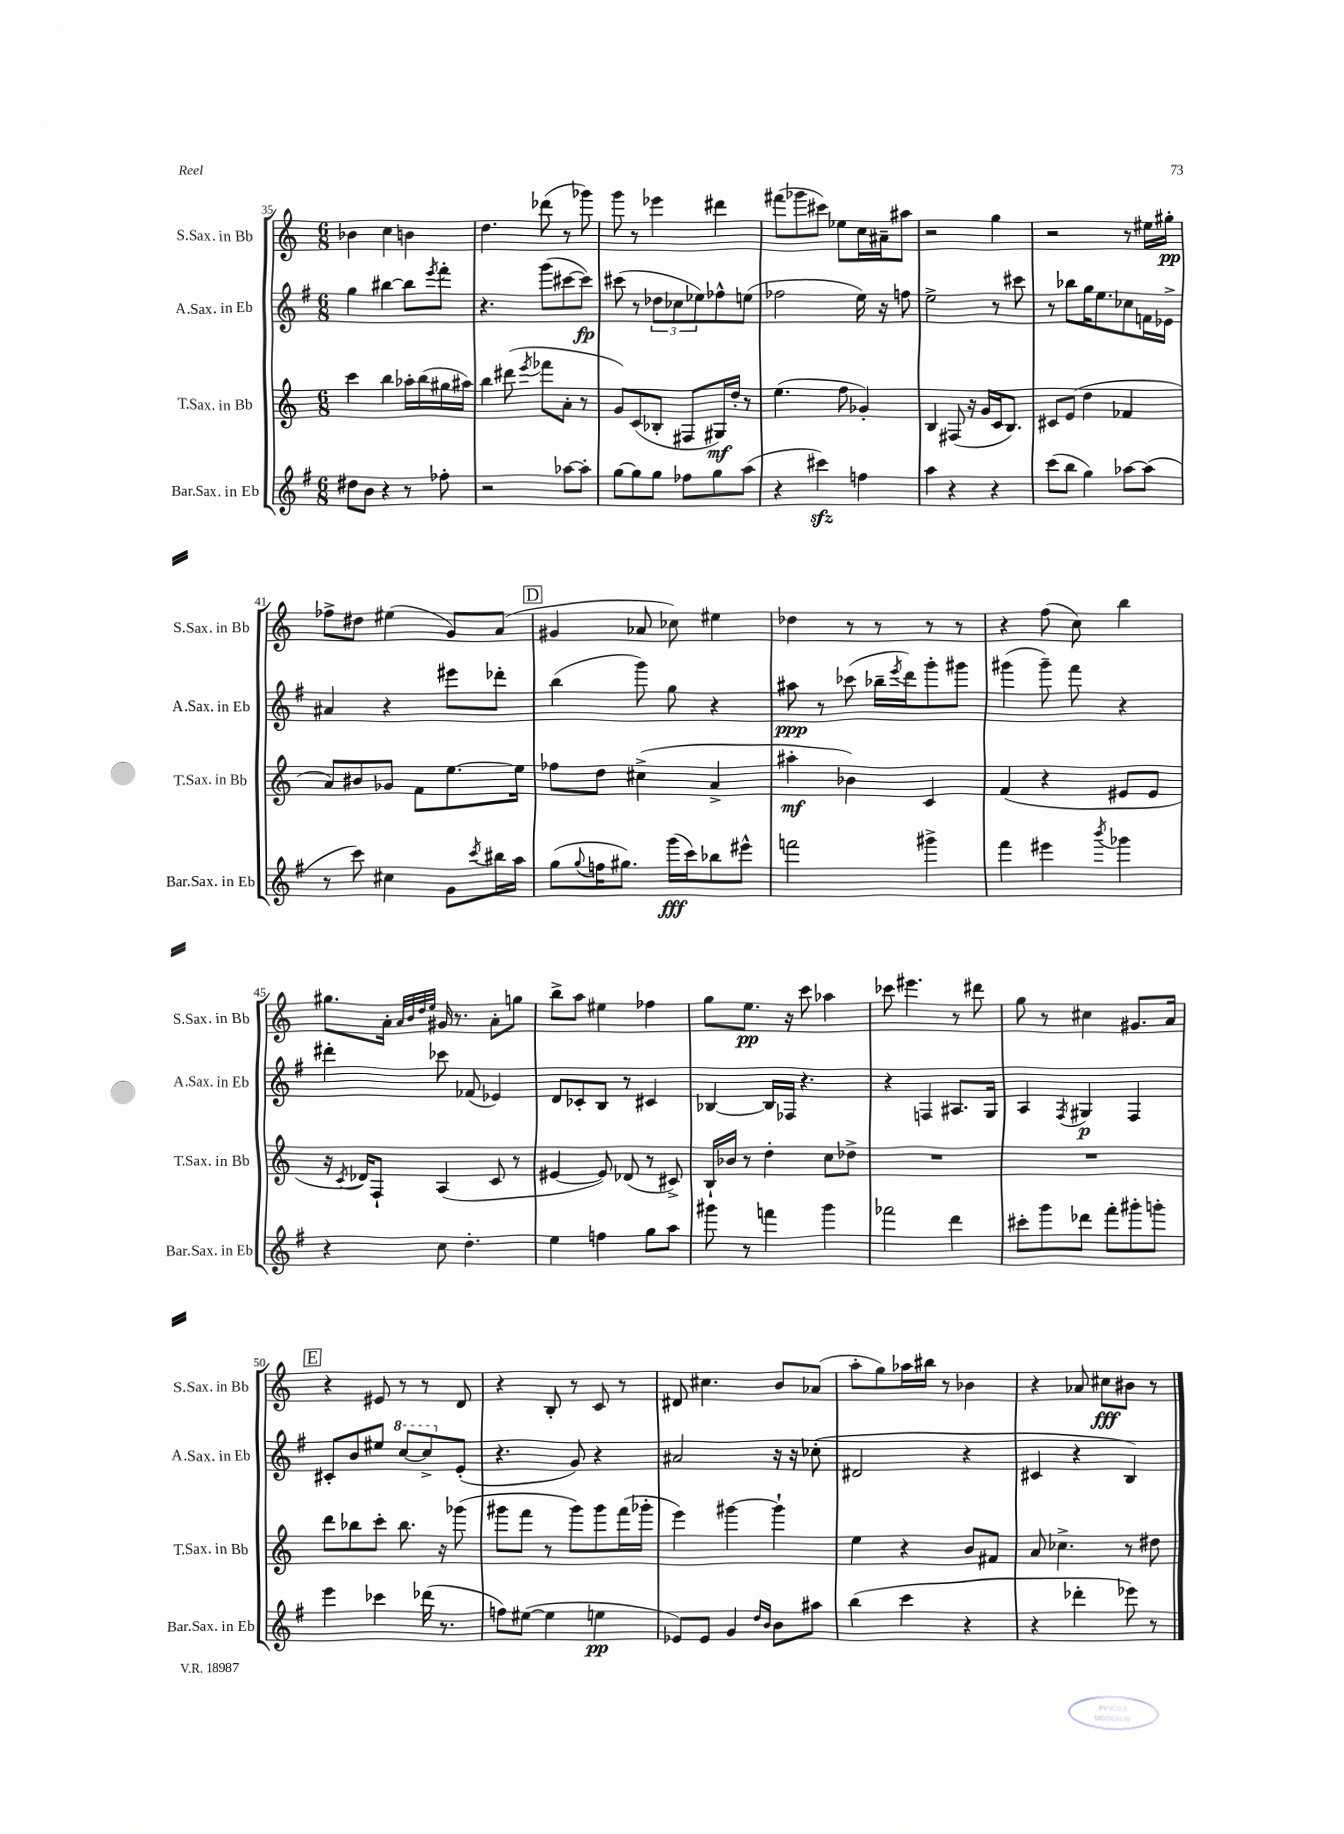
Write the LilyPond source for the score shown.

<<
\new StaffGroup <<
\new Staff = "s0" \with { instrumentName = "S.Sax. in Bb" shortInstrumentName = "S.Sax. in Bb" } {
    \clef treble \key c \major \numericTimeSignature \time 6/8
    bes'4 c''4 b'4 |
    d''4. des'''8( r8 ges'''8) |
    g'''8 r8 ees'''4 dis'''4 |
    fis'''8( ges'''8 cis'''8) ees''8 c''16 ais'16-- ais''8 |
    r2 g''4 |
    r2 r8 eis''16 gis''16-.\pp |
    fes''8-> dis''8 eis''4( g'8) a'8( |
    \mark \markup { \box "D" } gis'4 aes'8 ces''8) eis''4 |
    des''4 r8 r8 r8 r8 |
    r4 f''8( c''8) b''4 |
    gis''8. a'16-. \grace { a'32 b'32 d''32 e''32 } gis'16 r8. a'8-. g''8 |
    b''8-> a''8 eis''4 fes''4 |
    g''8 e''8.\pp r16 c'''8 aes''4 |
    ces'''8 eis'''4. r8 dis'''8 |
    g''8 r8 cis''4 gis'8. a'16 |
    \mark \markup { \box "E" } r4 eis'8 r8 r8 d'8 |
    r4 b8-. r8 c'8 r8 |
    dis'8 cis''4. b'8 aes'8( |
    a''8-. g''8) aes''16 bis''16 r8 bes'4 |
    r4 aes'8 cis''8\fff bis'8 r8 \bar "|." |
}
\new Staff = "s1" \with { instrumentName = "A.Sax. in Eb" shortInstrumentName = "A.Sax. in Eb" } {
    \clef treble \key g \major \numericTimeSignature \time 6/8
    g''4 bis''4~ bis''8 \acciaccatura { e'''8 } fis'''8-. |
    r4. g'''8( cis'''8~ cis'''8\fp) |
    cis'''8( r8 \tuplet 3/2 { des''8 ces''8 ees''8) } fes''8-^ e''8( |
    fes''2 e''16) r16 f''8 |
    e''2-> r8 cis'''8 |
    r8 bes''8 g''16 e''8. ces''8 f'16 ees'16-> |
    ais'4 r4 eis'''8 des'''8-. |
    \mark \markup { \box "D" } b''4( g'''8) g''8 r4 |
    ais''8\ppp r8 ces'''8( bes''16-- \acciaccatura { e'''8 } d'''16) g'''8-. gis'''8 |
    gis'''4( gis'''8--) fis'''8 r4 |
    dis'''4-. ces'''8 fes'8( ees'4) |
    d'8 ces'8-. b8 r8 cis'4 |
    bes4~ bes16 fes16 r4. |
    r4 f4 ais8. g16 |
    a4 \acciaccatura { fis8 } gis4\p fis4 |
    \mark \markup { \box "E" } cis'8-. b'8 eis''8 \ottava #1 c'''8~ c'''8-> \ottava #0 e'8-.( |
    r4. g'8) r4 |
    ais'2 r16 r16 ces''8-.( |
    dis'2 r4 |
    cis'4 r4 b4) \bar "|." |
}
\new Staff = "s2" \with { instrumentName = "T.Sax. in Bb" shortInstrumentName = "T.Sax. in Bb" } {
    \clef treble \key c \major \numericTimeSignature \time 6/8
    c'''4 b''4 aes''16-. b''16( gis''16 ais''16) |
    b''4 dis'''8( \acciaccatura { e'''8 } fes'''8 a'8-. r8 |
    g'8) c'8( bes8-. fis8 gis16\mf) d''16-. r8 |
    e''4.( f''8 ges'4-.) |
    b4 fis8( r16 g'16 c'16 b8.) |
    cis'8 e'8( d''4 fes'4 |
    a'8) bis'8 ges'8 f'8 e''8.~ e''16 |
    \mark \markup { \box "D" } fes''8 d''8 cis''4->( a'4-> |
    ais''4-.\mf bes'4) c'4 |
    f'4( r4 eis'8 eis'8 |
    r16 \acciaccatura { c'8 } des'16) f8-! a4( c'8 r8 |
    eis'4~ eis'8) des'8( r8 cis'8->) |
    b16-! bes'16 r8 d''4-. c''8 des''8-> |
    R2. |
    R2. |
    \mark \markup { \box "E" } d'''8 bes''8 c'''8-. bes''8. r16 ges'''8( |
    gis'''8 f'''8 r8 gis'''8) gis'''8 f'''16( ges'''16-. |
    e'''4) gis'''4~ gis'''4-! |
    e''4 r4 b'8 fis'8 |
    a'8 ces''4.-> r8 dis''8 \bar "|." |
}
\new Staff = "s3" \with { instrumentName = "Bar.Sax. in Eb" shortInstrumentName = "Bar.Sax. in Eb" } {
    \clef treble \key g \major \numericTimeSignature \time 6/8
    dis''8 b'8 r4 r8 fes''8-. |
    r2 aes''8~ aes''8-. |
    g''8~ g''8 g''8 fes''8 g''8 a''8( |
    r4 cis'''4\sfz) f''4 |
    a''4 r4 r4 |
    c'''8( b''8 g''4) aes''8~ aes''8( |
    r8 c'''8) cis''4 g'8 \acciaccatura { c'''8 } bis''16 a''16 |
    \mark \markup { \box "D" } g''8( \appoggiatura { g''8 } f''16 gis''8.) g'''16\fff( c'''16) bes''8 eis'''8-^ |
    f'''2 gis'''4-> |
    fis'''4 eis'''4 \acciaccatura { b'''8 } ges'''4 |
    r4 c''8 d''4.-. |
    e''4 f''4 g''8 a''8 |
    gis'''8 r8 f'''4 gis'''4 |
    fes'''2 d'''4 |
    cis'''8-. g'''8 des'''8 fis'''8-. gis'''8-. g'''8-. |
    \mark \markup { \box "E" } e'''4 ces'''4 des'''16( r8. |
    f''8) eis''8~( eis''4 e''4\pp |
    ees'8) ees'8 g'4 \grace { d''16 b'16 } b'8 ais''8 |
    b''4( c'''4 r4 |
    r4 des'''4-. ees'''8) r8 \bar "|." |
}
>>
>>
\layout { \context { \Score currentBarNumber = #35 } }
